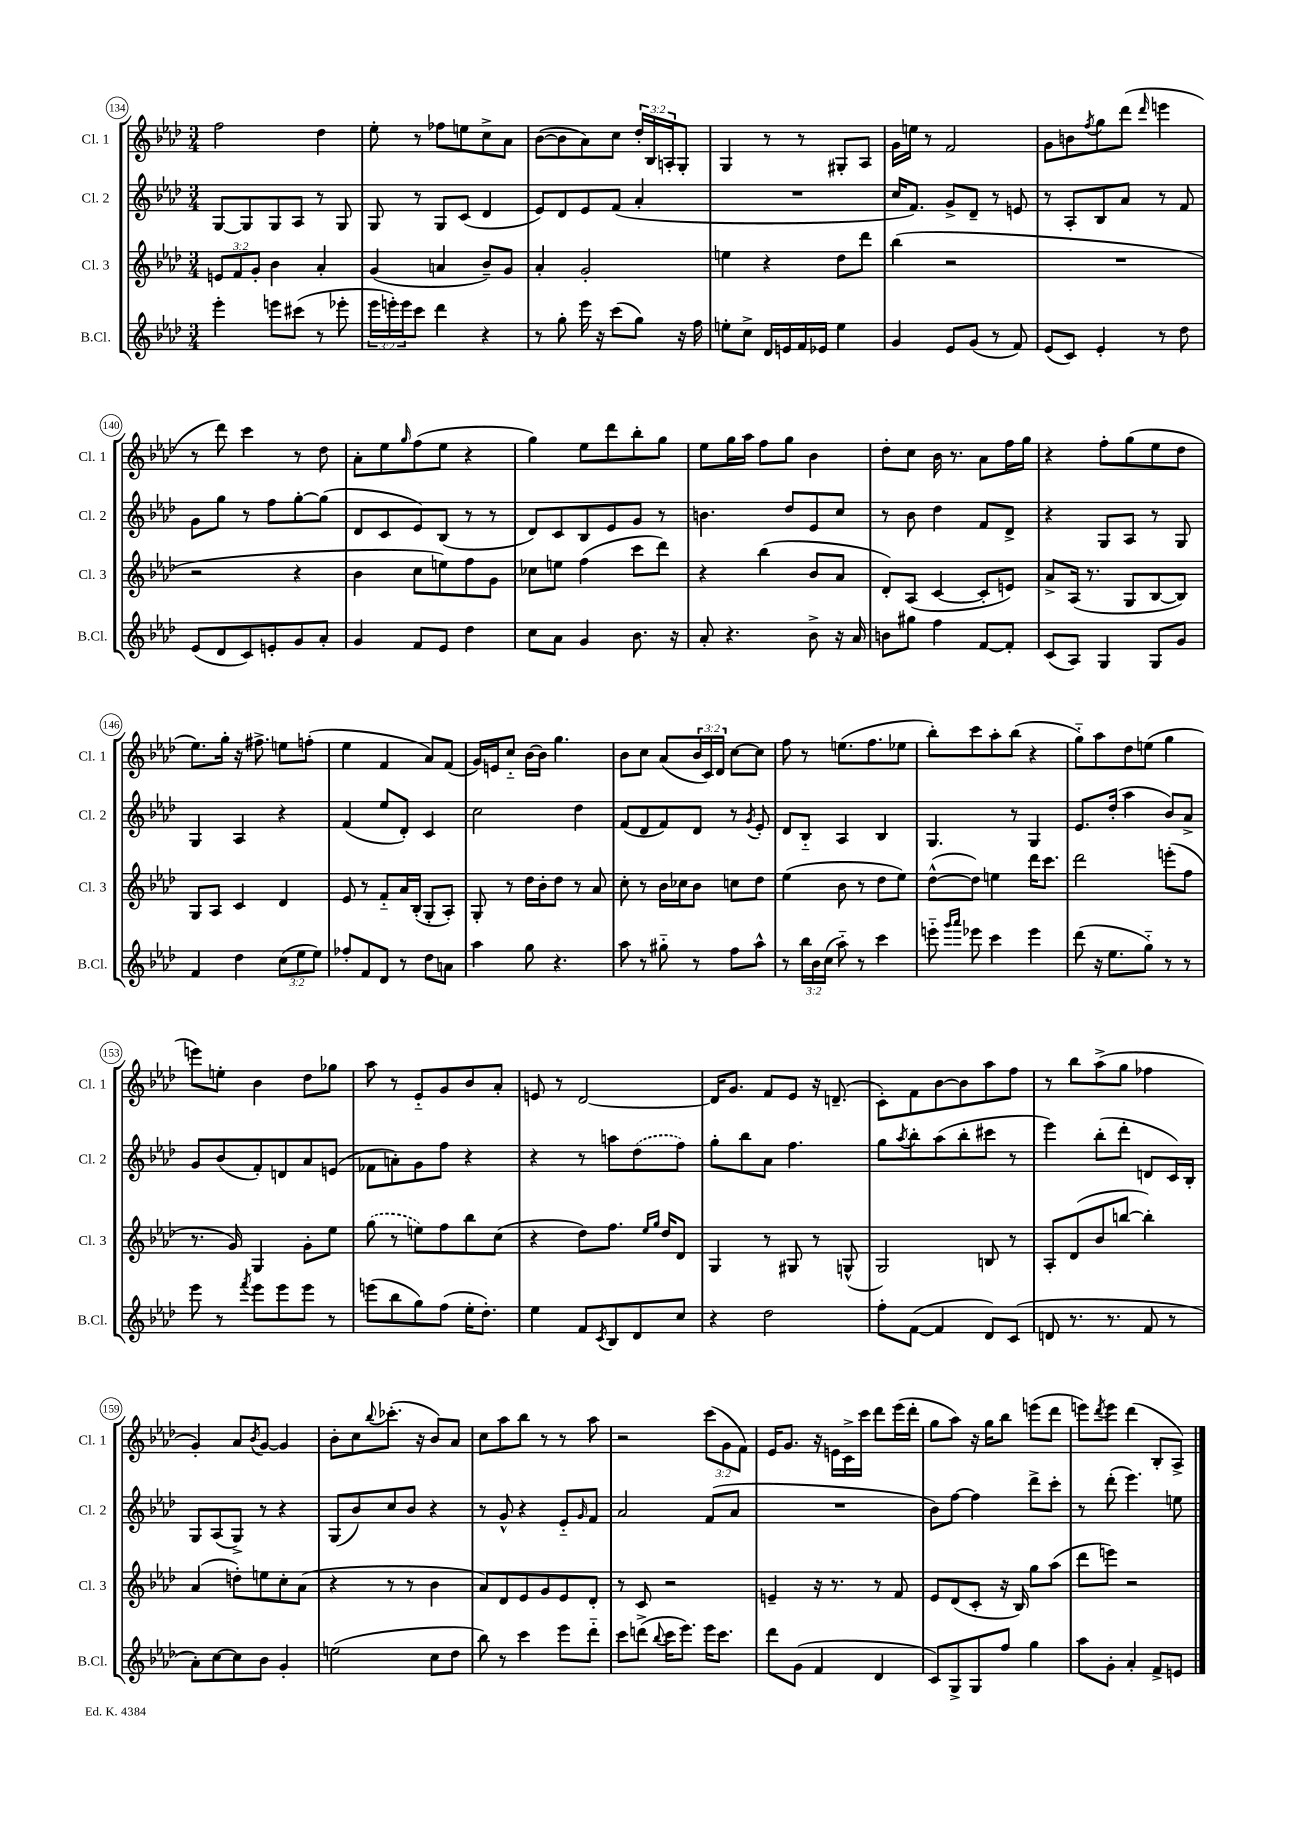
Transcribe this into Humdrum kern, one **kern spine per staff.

**kern	**kern	**kern	**kern
*staff4	*staff3	*staff2	*staff1
*clefG2	*clefG2	*clefG2	*clefG2
*k[b-e-a-d-]	*k[b-e-a-d-]	*k[b-e-a-d-]	*k[b-e-a-d-]
*M3/4	*M3/4	*M3/4	*M3/4
4eee-'	12e	[8G	2ff
.	12f	.	.
.	.	8G]	.
.	12g'	.	.
8eee	4b-	8G	.
(8ccc#	.	8A-	.
8r	4a-'	8r	4dd-
8eee-'	.	8G	.
=	=	=	=
24eee-	(4g	8G	8ee-'
24eee')	.	.	.
24eee	.	.	.
8ccc	.	8r	8r
4ddd-	4a	8G	8ff-
.	.	(8c	8ee
4r	8b-~)	4d-	8cc^
.	8g	.	8a-
=	=	=	=
8r	4a-'	8e-)	([8b-
8gg'	.	8d-	8b-]
16eee-	2g'	8e-	8a-)
16r	.	.	.
(8ccc	.	(8f	8cc
8gg)	.	4a-'	24dd-'
.	.	.	24B-
.	.	.	24A'
16r	.	.	8G'
16ff	.	.	.
=	=	=	=
8ee'	4ee	2.r	4G
8cc^	.	.	.
16d-	4r	.	8r
16e	.	.	.
16f	.	.	8r
16e-	.	.	.
4ee	8dd-	.	8G#'
.	8ddd-	.	8A-
=	=	=	=
4g	(4bb-	16cc	16g
.	.	8.f)	16ee
.	.	.	8r
8e-	2r	8g^	2f
(8g	.	8d-~	.
8r	.	8r	.
8f)	.	8e	.
=	=	=	=
(8e-	2.r	8r	8g
8c)	.	8A-'	8b
.	.	.	8qff
4e-'	.	8B-	8gg
.	.	8a-	(8ddd-
.	.	.	16qqddd-
8r	.	8r	4eee
8dd-	.	8f	.
=	=	=	=
(8e-	2r	8g	8r
8d-	.	8gg	8ddd-)
8c)	.	8r	4ccc
8e'	.	8ff	.
8g	4r	[8gg'	8r
8a-'	.	(8gg]	8dd-
=	=	=	=
4g	4b-	8d-	8a-'
.	.	8c	8ee-
.	.	.	16qqgg
8f	8cc	8e-)	(8ff
8e-	8ee)	(8B-	8ee-
4dd-	8ff	8r	4r
.	8g	8r	.
=	=	=	=
8cc	8cc-	8d-)	4gg)
8a-	8ee	8c	.
4g	(4ff	8B-	8ee-
.	.	8e-	8ddd-
8.b-	8ccc	8g	8bb-'
.	8ddd-)	8r	8gg
16r	.	.	.
=	=	=	=
8a-'	4r	4.b	8ee-
4.r	.	.	16gg
.	.	.	16aa-
.	(4bb-	.	8ff
.	.	8dd-	8gg
8b-^	8b-	8e-	4b-
16r	8a-	8cc	.
16a-	.	.	.
=	=	=	=
8b	8d-')	8r	8dd-'
8gg#	(8A-	8b-	8cc
4ff	[4c	4dd-	16b-
.	.	.	8.r
[8f	8c']	8f	8a-
8f']	8e)	8d-^	16ff
.	.	.	16gg
=	=	=	=
(8c	8a-^	4r	4r
8A-)	(16A-	.	.
.	8.r	.	.
4G	.	8G	8ff'
.	8G	8A-	(8gg
8G	[8B-	8r	8ee-
8g	8B-])	8G	8dd-
=	=	=	=
4f	8G	4G	8.ee-)
.	8A-	.	.
.	.	.	16gg'
4dd-	4c	4A-	16r
.	.	.	8.ff#^
(12cc	4d-	4r	8ee
12ee-	.	.	.
.	.	.	(8ff'
12ee-)	.	.	.
=	=	=	=
8ff-'	8e-	(4f	4ee-
8f	8r	.	.
8d-	8f'~	8ee-	4f
8r	16a-	8d-')	.
.	(16B-'	.	.
8dd-	8G'	4c	8a-)
8a	8A-')	.	(8f
=	=	=	=
4aa-	8G'	2cc	16g)
.	.	.	16e
.	8r	.	8cc'~
8gg	16dd-	.	[16b-
.	16b-'	.	16b-]
4.r	8dd-	.	4.gg
.	8r	4dd-	.
.	8a-	.	.
=	=	=	=
8aa-	8cc'	(8f	8b-
8r	8r	8d-	8cc
8gg#'~	16b-	8f)	(8a-
.	16cc-	.	.
8r	8b-	8d-	24b-
.	.	.	24c)
.	.	.	24d-
8ff	8cc	8r	[8cc
.	.	8qg	.
8aa-^^	8dd-	8e-'	8cc]
=	=	=	=
8r	(4ee-	8d-	8ff
24bb-	.	8B-'~	8r
24b-	.	.	.
(24cc	.	.	.
8aa-'~)	8b-	4A-	(8.ee
8r	8r	.	.
.	.	.	8.ff
4ccc	8dd-	4B-	.
.	8ee-)	.	8ee-
=	=	=	=
8eee'~	([8dd-^^	4.G	8bb-')
16qqggg	.	.	.
16qqaaa-	.	.	.
8eee-	8dd-])	.	8ccc
4ccc	4ee	.	8aa-'
.	.	8r	(8bb-
4eee-	16ddd-	4G	4r
.	8.ccc	.	.
=	=	=	=
(8ddd-	2ddd-	8.e-	8gg'~)
16r	.	.	8aa-
8.ee-	.	(16dd-'	.
.	.	4aa-	8dd-
8gg'~)	.	.	(8ee
8r	(8eee'	8b-)	4gg
8r	8ff	8a-^	.
=	=	=	=
8eee-	8.r	8g	8eee)
8r	.	(8b-	8ee'
.	16g)	.	.
8qfff	.	.	.
8eee-	4G	8f')	4b-
8eee-	.	8d	.
8eee-	8g'	8a-	8dd-
8r	8ee-	(8e	8gg-
=	=	=	=
(8eee	(8gg	8f-	8aa-
8bb-	8r	8a')	8r
8gg)	8ee)	8g	8e-'~
(8ff	8ff	8ff	8g
16ee-'	8bb-	4r	8b-
8.dd-')	.	.	.
.	(8cc	.	8a-'
=	=	=	=
4ee-	4r	4r	8e
.	.	.	8r
8f	8dd-)	8r	[2d-
8qc	.	.	.
8B-	8.ff	8aa	.
8d-	.	(8dd-	.
.	16qqee-	.	.
.	16qqgg	.	.
.	16dd-	.	.
8cc	8d-	8ff)	.
=	=	=	=
4r	4G	8gg'	16d-]
.	.	.	8.g
.	.	8bb-	.
2dd-	8r	8a-	8f
.	8G#	4.ff	8e-
.	8r	.	16r
.	.	.	(8.d~
.	(8G^^	.	.
=	=	=	=
8ff'	2G)	8gg	8c')
.	.	8qaa-	.
([8f	.	8bb-'	8f
4f]	.	(8aa-	[8b-
.	.	8bb-'	8b-]
8d-)	8B	8ccc#	8aa-
(8c	8r	8r	8ff
=	=	=	=
8d	8A-'	4eee-)	8r
8.r	(8d-	.	8bb-
.	8b-	(8bb-'	(8aa-^
8.r	.	.	.
.	[8bb	8ddd-'	8gg
8f	4bb'])	8d	4ff-
8r	.	16c)	.
.	.	16B-'	.
=	=	=	=
8a-')	(4a-	8G	4g')
[8cc	.	(8A-	.
8cc]	8dd')	8G^)	8a-
.	.	.	8qb-
8b-	8ee	8r	[8g
4g'	8cc'	4r	4g]
.	(8a-	.	.
=	=	=	=
(2ee	4r	(8G	8b-'
.	.	8b-)	8cc
.	.	.	8qqbb-
.	8r	8cc	(8.ccc-'
.	8r	8b-	.
.	.	.	16r
8cc	4b-	4r	8b-)
8dd-	.	.	8a-
=	=	=	=
8bb-)	8a-)	8r	8cc
8r	8d-	8g^^	8aa-
4ccc	8e-	4r	8bb-
.	8g	.	8r
8eee-	8e-	8e-'~	8r
.	.	16qqg	.
8ddd-'~	8d-'	8f	8aa-
=	=	=	=
8ccc	8r	2a-	2r
(8ddd^	8c	.	.
8qqbb-	.	.	.
16ccc	2r	.	.
8.eee-)	.	.	.
16eee-	.	(8f	(12ccc
8.ccc	.	.	.
.	.	.	12g
.	.	8a-	.
.	.	.	12f)
=	=	=	=
8ddd-	4e~	2.r	16e-
.	.	.	8.g
(8g	.	.	.
4f	16r	.	16r
.	8.r	.	16e
.	.	.	16c^
.	.	.	16ccc
4d-	8r	.	8ddd-
.	8f	.	(16eee-
.	.	.	16ddd-'
=	=	=	=
8c)	8e-	8b-)	8gg
8G^	(8d-	[8ff	8aa-)
8G	8c'	4ff]	16r
.	.	.	16gg
8ff	16r	.	8bb-
.	16B-)	.	.
4gg	8gg	8ddd-^	(8eee
.	(8aa-	8ccc'	8ddd-
=	=	=	=
8aa-	8ddd-	8r	8eee)
.	.	.	8qddd-
8g'	8eee)	(8ddd-'	8eee
4a-'	2r	4.eee-)	(4ddd-
8f^	.	.	8B-'
8e	.	8ee	8A-^)
==	==	==	==
*-	*-	*-	*-
